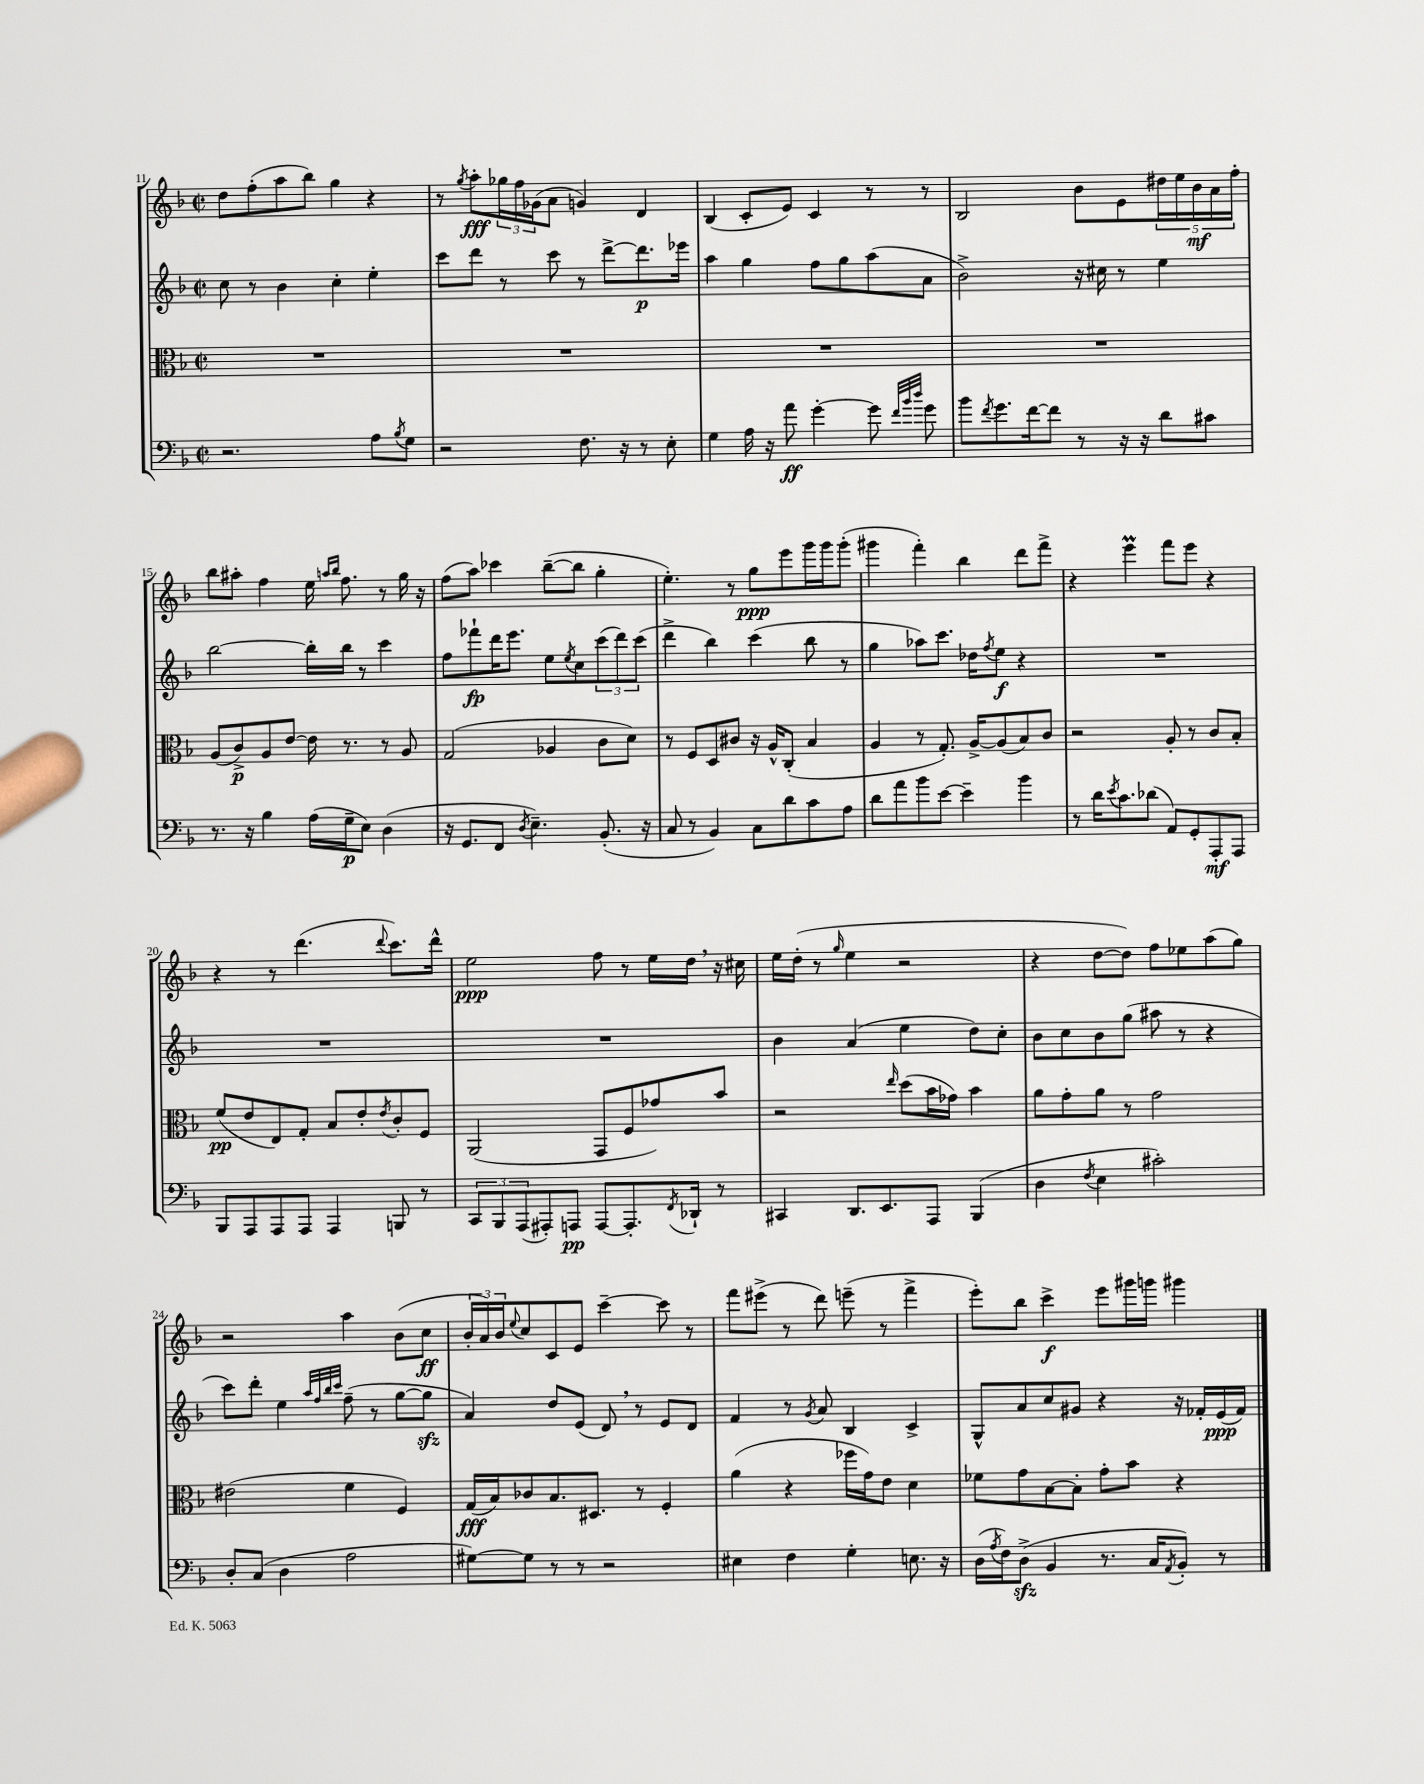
<<
\new StaffGroup <<
\new Staff = "s0" {
    \clef treble \key f \major \defaultTimeSignature \time 2/2
    d''8 f''8-.( a''8 bes''8) g''4 r4 |
    r8 \acciaccatura { g''8 } a''8-.\fff \tuplet 3/2 { ges''16 f''16 ges'16( } a'8 g'4) d'4 |
    bes4( c'8-. e'8) c'4 r8 r8 |
    bes2 bes'8 e'8 \tuplet 5/4 { dis''16 e''16 bes'16\mf a'16 f''16-. } |
    bes''8 ais''8-. f''4 e''16 \grace { a''16 bes''16 } f''8. r8 g''16 r16 |
    f''8( a''8) ces'''4 bes''8~--( bes''8 g''4-. |
    e''4.-.) r8 g''8\ppp e'''8 g'''16 g'''16 g'''8-.( |
    gis'''4 f'''4-.) bes''4 d'''8 f'''8-> |
    r4 e'''4\prall f'''8 e'''8 r4 |
    r4 r8 d'''4.( \appoggiatura { d'''8 } c'''8.) d'''16-^ |
    e''2\ppp f''8 r8 e''16 d''16 \breathe r16 cis''16 |
    e''16 d''16-.( r8 \grace { g''16 } e''4 r2 |
    r4 d''8~ d''8) f''8 ees''8 a''8( g''8) |
    r2 a''4 bes'8( c''8\ff |
    \tuplet 3/2 { bes'16-. a'16) bes'16 } \appoggiatura { e''8 } c''8 c'8 e'8 c'''4~-- c'''8 r8 |
    f'''8 eis'''8->( r8 d'''8) e'''8--( r8 f'''4-> |
    e'''8-.) bes''8 c'''4->\f e'''8 gis'''16 g'''16 gis'''4 \bar "|." |
}
\new Staff = "s1" {
    \clef treble \key f \major \defaultTimeSignature \time 2/2
    c''8 r8 bes'4 c''4-. e''4-. |
    c'''8 d'''8 r8 c'''8 r8 d'''8~-> d'''8.\p ees'''16 |
    a''4 g''4 f''8 g''8 a''8( a'8 |
    bes'2->) r16 cis''16 r8 e''4 |
    bes''2~ bes''16-. bes''16 r8 c'''4 |
    f''8 fes'''8-!\fp d'''16 e'''8. e''8 \acciaccatura { e''8 } c''8 \tuplet 3/2 { c'''8( d'''8) c'''8( } |
    d'''4-> bes''4) c'''4( bes''8 r8 |
    g''4 aes''8) c'''8. des''16 \acciaccatura { f''8 } e''8\f r4 |
    R1 |
    R1 |
    R1 |
    bes'4 a'4( e''4 d''8) c''8-. |
    bes'8 c''8 bes'8 g''8( ais''8 r8 r4 |
    c'''8) d'''8-. e''4 \grace { a''32 f''32 bes''32 c'''32 } f''8--( r8 g''8~ g''8\sfz |
    a'4) d''8 e'8( d'8) \breathe r8 e'8 d'8 |
    f'4 r8 \acciaccatura { g'8 } a'8 bes4 c'4-> |
    g8-^ a'8 c''8 gis'8 r4 r16 fes'16-. e'16\ppp( fes'16) \bar "|." |
}
\new Staff = "s2" {
    \clef alto \key f \major \defaultTimeSignature \time 2/2
    R1 |
    R1 |
    R1 |
    R1 |
    a8( c'8->\p) a8 e'8~ e'16 r8. r8 a8 |
    g2( aes4 c'8 d'8) |
    r8 f8 d8 cis'8 r16 a16-^ c8-.( bes4 |
    a4 r8 g8.-.) a16~-> a8( bes8) c'8 |
    r2 a8-. r8 c'8 bes8-. |
    f'8\pp( e'8 e8) g8-. bes8 e'8-. \acciaccatura { e'8 } c'8-. f8 |
    a,2( g,8 f8 ges'8) bes'8 |
    r2 \grace { e''16 } d''8( bes'16 ges'16) bes'4 |
    a'8 g'8-. a'8 r8 g'2 |
    eis'2( f'4 f4) |
    g16\fff( bes16) ces'8 bes8. dis8. r8 f4-. |
    a'4( r4 fes''16 g'16) e'8 d'4 |
    fes'8 g'8 bes8~ bes8-. g'8-. bes'8 r4 \bar "|." |
}
\new Staff = "s3" {
    \clef bass \key f \major \defaultTimeSignature \time 2/2
    r2. a8 \acciaccatura { bes8 } g8 |
    r2 f8. r16 r8 e8-. |
    g4 a16 r16 a'8\ff g'4~-. g'8 \grace { f'32 bes'32 d''32 } g'8 |
    bes'8 \acciaccatura { f'8 } g'8. f'16~ f'8 r8 r16 r16 d'8 cis'8 |
    r8. r16 bes4 a16( g16--\p e8) d4( |
    r16 g,8. f,8 \acciaccatura { d8 } e4.--) bes,8.-.( r16 |
    c8 r8 bes,4) c8 d'8 c'8 a8 |
    d'8 a'8 bes'8 e'8~ e'4-- bes'4 |
    r8 d'16 \acciaccatura { e'8 } c'8. des'8( a,8) g,8-. a,,8-.\mf a,,8 |
    bes,,8 a,,8 a,,8 a,,8 a,,4 b,,8 r8 |
    \tuplet 3/2 { c,8 bes,,8 a,,8( } ais,,8-.) a,,8\pp a,,8~ a,,8.-. \acciaccatura { f,8 } des,16-! r8 |
    cis,4 d,8. e,8. a,,8 bes,,4( |
    d4 \acciaccatura { f8 } e4 cis'2-.) |
    d8-. c8( d4 a2 |
    gis8~) gis8 r8 r8 r2 |
    eis4 f4 g4-. e8. r16 |
    d16( \acciaccatura { a8 } f16) d8->\sfz( bes,4 r8. c16 \acciaccatura { a,8 } bes,8-.) r8 \bar "|." |
}
>>
>>
\layout { \context { \Score currentBarNumber = #11 } }
